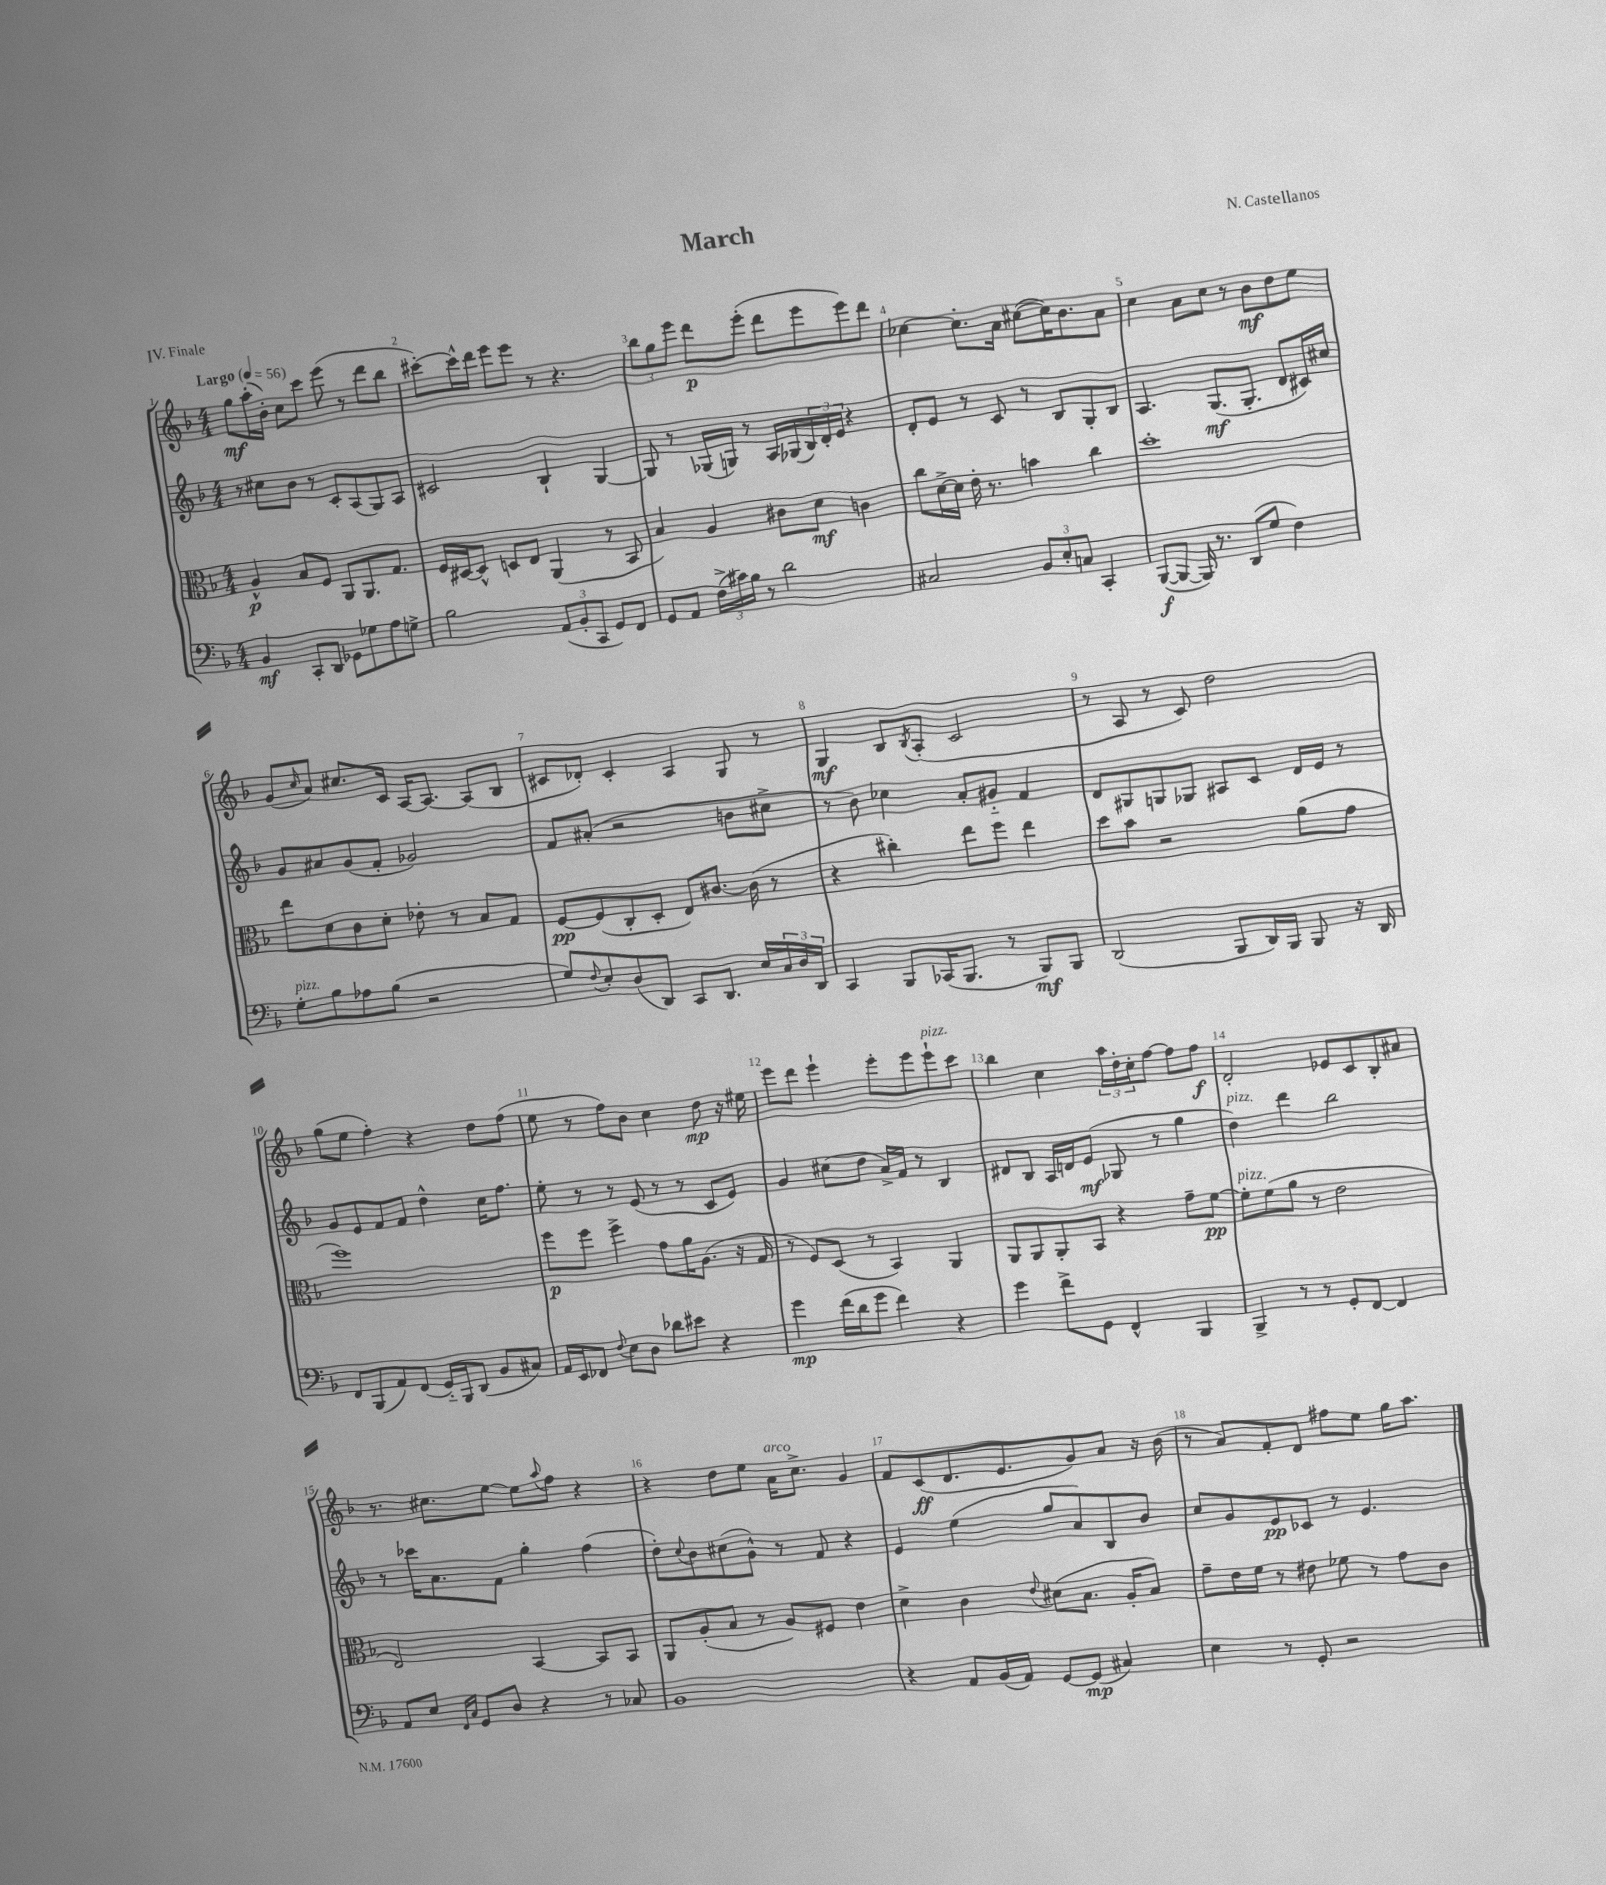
\header { title = "March" composer = "N. Castellanos" piece = "IV. Finale" }
<<
\new StaffGroup <<
\new Staff = "s0" {
    \clef treble \key f \major \numericTimeSignature \time 4/4 \tempo "Largo" 4 = 56
    g''8\mf a''16-.( bes'16-.) c''8 c'''8 e'''8( r8 d'''8 bes''8 |
    cis'''8~-.) cis'''16-^ d'''16 e'''8 e'''8 r8 r4. |
    \tuplet 3/2 { bes''8 g''8 e'''8 } d'''8\p e'''8-.( d'''8 e'''8 e'''8) d'''8 |
    ces''4~ ces''8.-. a'16 cis''8~( cis''16) bes'8. a'8 |
    c''4 a'8 c''8 r8 bes'8\mf d''8 e''8 |
    g'8( \grace { c''16 } a'8) cis''8. c'16 a16~ a8.~ a8( bes8 |
    cis'8 des'8-.) cis'4-. a4 g8 r8 |
    g4\mf bes8 \acciaccatura { bes8 } a8-.( c'2 |
    r8 a8 r8 c'8) d''2 |
    g''8( e''8 f''4-.) r4 d''8 f''8( |
    e''8 r8 f''8) bes'8 c''4 d''8\mp r16 eis''16 |
    e'''8 d'''8 e'''4-! e'''8-. e'''8 e'''8-!^\markup { \italic "pizz." } c'''8 |
    bes''4 c''4 \tuplet 3/2 { a''16 d''16-. c''16-. } f''8~ f''8 f''8\f |
    d'2-. ees'8 c'8 bes8-. ais'8 |
    r8. cis''8. e''8~ e''8 \appoggiatura { a''8 } f''8 r4 |
    r4 d''8 e''8 a'16^\markup { \italic "arco" } c''8.-> g'4 |
    f'8 c'8\ff( d'8. e'8. g'8) a'8 r16 bes'16( |
    r8 a'8) f'8-. d'8 fis''8 e''8 g''16 a''8. \bar "|." |
}
\new Staff = "s1" {
    \clef treble \key f \major \numericTimeSignature \time 4/4
    r8 cis''8 bes'8 r8 c'8-. a8( g8) a8 |
    cis'2 bes4-! g4~ |
    g8 r8 ges16( g16) r8 a16 ges16( \tuplet 3/2 { bes16) d'16-. e'16 } r4 |
    d'8-. e'8 r8 c'8 r8 bes8 g8-. bes8 |
    a4. g8.\mf( g8.-. d'8 cis'16) cis''16 |
    g'8 ais'8 g'8( f'8-. ges'2) |
    f'8 ais'8-.( r2 b'8 cis''8-> |
    r8 bes'8) ces''4 a'8-. gis'8-_ f'4 |
    d'8 gis8 g8 ges8 ais8 c'8 d'16 e'16 r8 |
    g'8 e'8 f'8 f'8 d''4-^ c''16 f''8. |
    e''8-. r8 r8 e'8( r8 r8 c'8 e'8) |
    g'4 cis''8( d''8 a'16->) f'16 r8 bes4 |
    dis'8 bes8 a16 d'16 e'8\mf( ges8 r8 g''4 |
    d''4^\markup { \italic "pizz." }) d'''4 bes''2 |
    r8 ces'''16 a'8. f'8 g''4-. f''4( |
    d''8-.) \appoggiatura { c''8 } bes'8 cis''8( g'8-^) r8 f'8 r4 |
    e'4 e''4( g''8 a'8) bes8 bes'8 |
    c''8 g'8 e'8\pp ces'8 r8 e'4. \bar "|." |
}
\new Staff = "s2" {
    \clef alto \key f \major \numericTimeSignature \time 4/4
    a4-^\p bes8 f8 a,8 a,8. g8. |
    f16 dis16~ dis8-^ d8 e8 a,4( r8 bes,8 |
    bes4) a4 cis'8 d'8\mf c'4 |
    c''8 d'16~-> d'16 e'16-. r8. b'4 c''4 |
    d''1-. |
    e''8 d'8 c'8 d'8-. ees'8-. r8 bes8 g8 |
    f8~\pp f8( c8-. d8-. e8) cis'8.~ cis'16( r8 |
    r4 cis''4-.) e''8 f''8 e''4 |
    d''8 bes'8 r2 a'8( g'8 |
    f''1) |
    f''8\p f''8 f''4-> g'8 a'16 a8.( r16 g16 |
    r8 f8) d8( r8 bes,4) a,4 |
    a,8 a,8 a,8-. bes,8 r4 g'8-- f'8~\pp |
    f'8-.^\markup { \italic "pizz." } f'8( a'8 r8 e'2 |
    e2) bes,4~ bes,8 bes,8 |
    a,8 a8-.( bes8 r8 a8) fis8 e'4 |
    d'4-> c'4 \appoggiatura { e'8 } dis'8( bes8. a16-. bes8) |
    g'8-- e'16 f'16 r8 eis'8 fes'8 r8 g'8 c'8 \bar "|." |
}
\new Staff = "s3" {
    \clef bass \key f \major \numericTimeSignature \time 4/4
    bes,4\mf c,8-. d,8 ges,8 ges8 a8 g8-> |
    bes2 \tuplet 3/2 { a,8( bes,8-. c,8 } g,8) f,8 |
    g,8 a,8 \tuplet 3/2 { f16->( cis'16) bes16 } r8 d'2 |
    cis2 \tuplet 3/2 { bes,8 e8-. c8 } c,4-. |
    bes,,8~\f( bes,,8~ bes,,16) r8. d,8( g8 f4) |
    g8-.^\markup { \italic "pizz." } bes8 aes8 bes8( r2 |
    g8) \appoggiatura { f8 } e8-. d8( d,8) c,8 d,8. e16 \tuplet 3/2 { c16 d16 d,16 } |
    c,4 bes,,8 ces,16( bes,,8. r8 bes,,8\mf) bes,,8 |
    d,2( bes,,8 d,16) bes,,16 bes,,8 r16 d,16 |
    f,8 bes,,8( a,8) f,8( g,16-_) bes,,16 d,8( bes,8 cis8) |
    a,16 e,16 fes,8 \appoggiatura { f8 } e8 d8 des'8 eis'8 r4 |
    g'4\mp f'16( d'16 g'8 f'4) r4 |
    g'4 f'8-> g,8 f,4-^ bes,,4 |
    bes,,4-> r8 r8 g,8-. f,8~ f,4 |
    a,8 e8 \grace { f,16 c16 } g,8 d8 r4 r8 ces8 |
    bes,1 |
    r4 a,8 bes,16( a,16) g,8~ g,8\mp( cis4) |
    e4 r8 g,8-. r2 \bar "|." |
}
>>
>>
\layout { \context { \Score \override BarNumber.break-visibility = ##(#f #t #t) barNumberVisibility = #all-bar-numbers-visible } }
